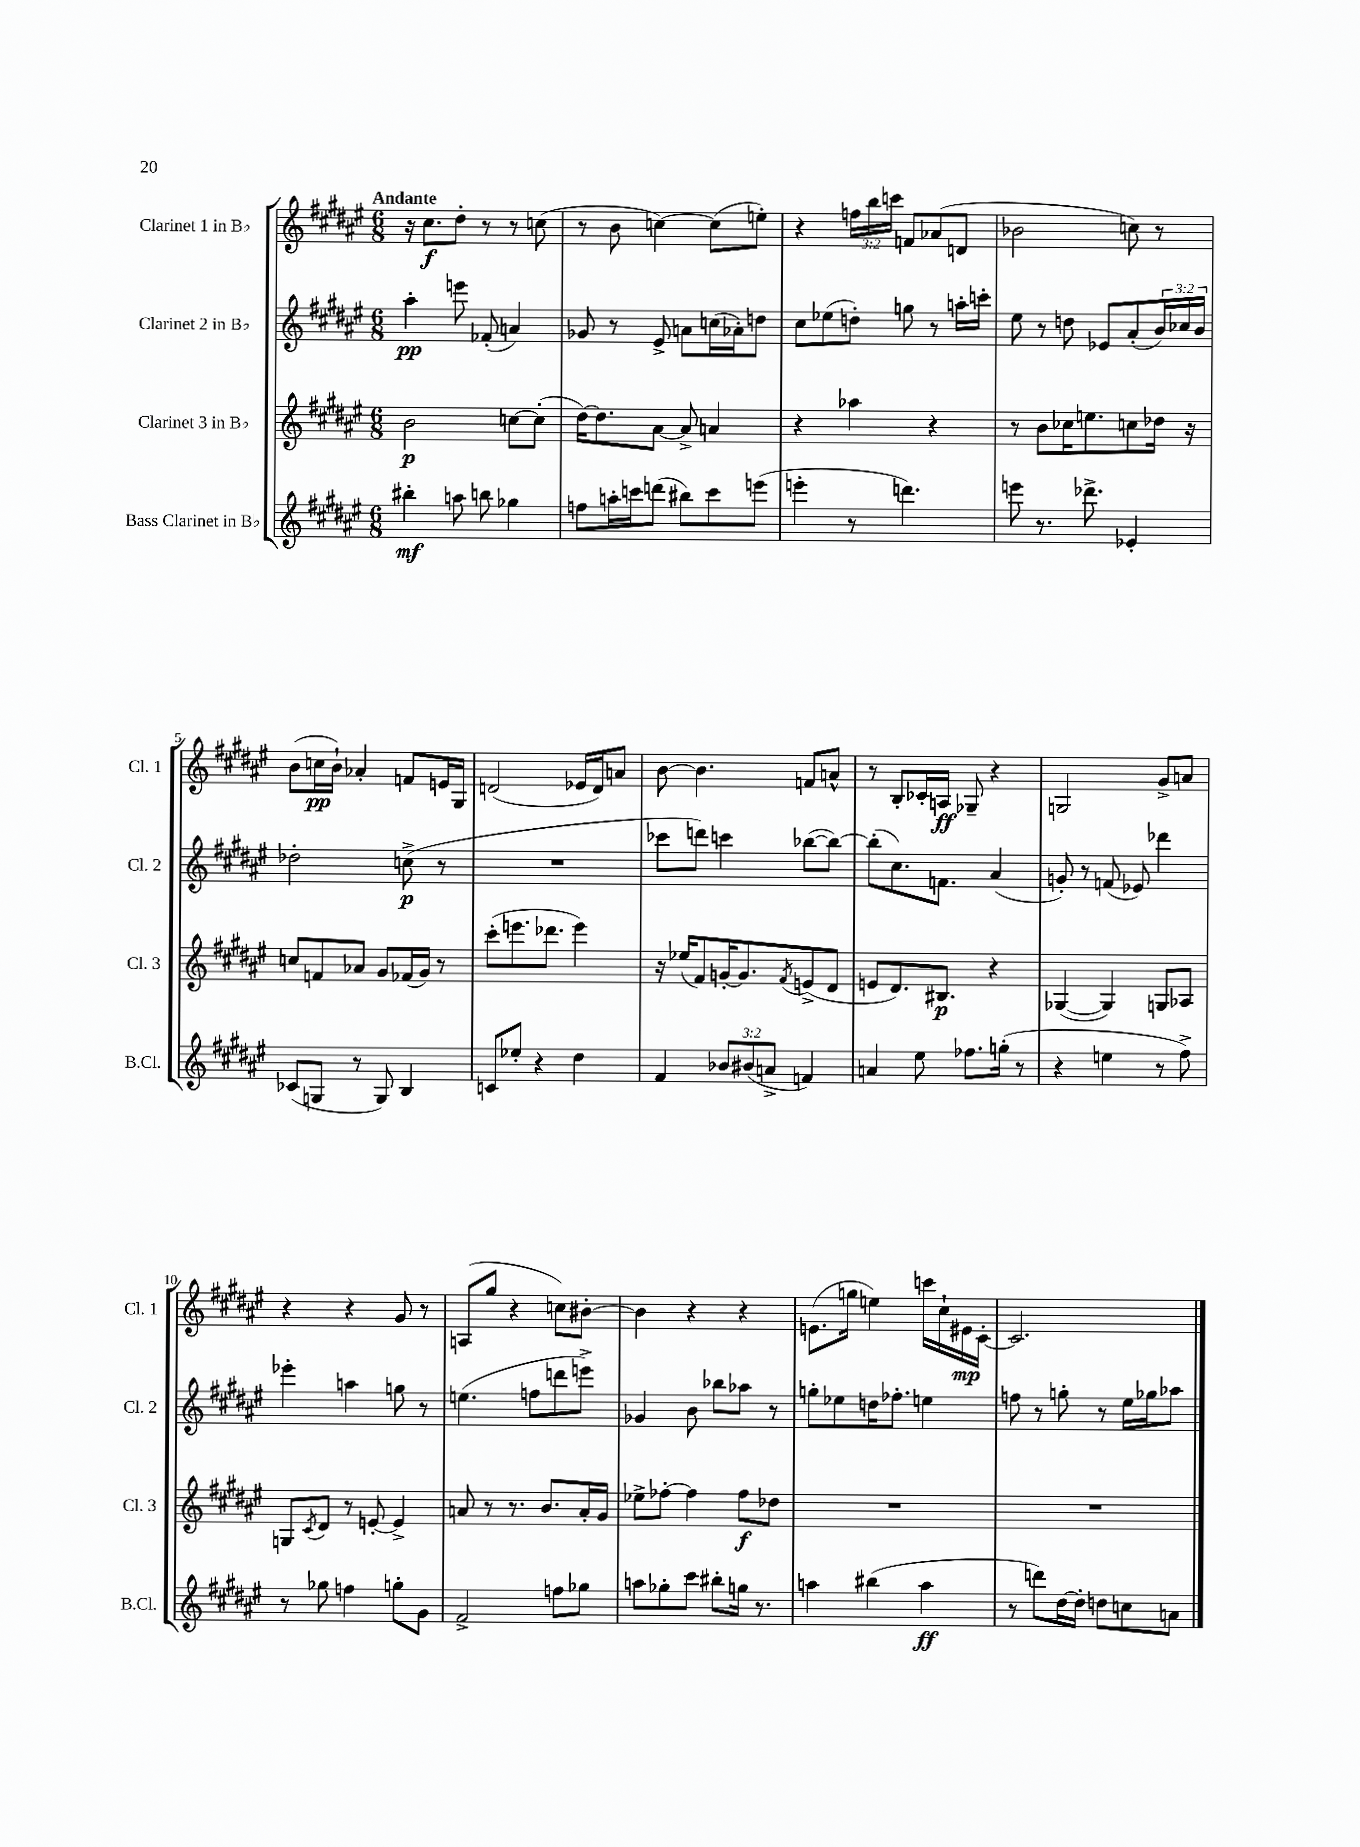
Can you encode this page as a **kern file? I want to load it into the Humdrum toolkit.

**kern	**kern	**kern	**kern
*staff4	*staff3	*staff2	*staff1
*clefG2	*clefG2	*clefG2	*clefG2
*k[f#c#g#d#a#e#]	*k[f#c#g#d#a#e#]	*k[f#c#g#d#a#e#]	*k[f#c#g#d#a#e#]
*M6/8	*M6/8	*M6/8	*M6/8
4bb#'	2b	4aa#'	16r
.	.	.	8.cc#
8aa	.	8eee	8dd#'
8bb	.	(8f-'	8r
4gg-	[8cc	4a)	8r
.	(8cc']	.	(8cc
=	=	=	=
8ff	[16dd#)	8g-	8r
.	8.dd#]	.	.
16aa'	.	8r	8b
16ccc	.	.	.
(8ddd	[8a#	8e#^	[4cc)
8bb#)	8a#^]	8a	.
8ccc	4a	(16cc	(8cc]
.	.	16a-')	.
(8eee	.	8dd	8ee')
=	=	=	=
4eee'	4r	8cc#	4r
.	.	(8ee-	.
8r	4aa-	8dd')	24ff
.	.	.	24bb
.	.	.	24ccc
4.ddd)	.	8gg	8f
.	4r	8r	(8a-
.	.	16aa'	8d
.	.	16ccc'	.
=	=	=	=
8eee	8r	8ee#	2b-
8.r	8b	8r	.
.	16cc-	8dd	.
8.ddd-^	8.ee	.	.
.	.	8e-	.
4e-'	8cc	(8a#'	8cc)
.	16dd-	24b)	8r
.	.	24cc-	.
.	16r	.	.
.	.	24b	.
=	=	=	=
(8c-	8cc	2dd-'	(8b
8G	8f	.	16cc
.	.	.	16b`)
8r	8a-	.	4a-'
8G)	8g#	.	.
4B	(16f-	(8cc^	8f
.	16g#)	.	.
.	8r	8r	16e
.	.	.	16G#
=	=	=	=
8c	(8ccc#'	2.r	(2d
8ee-'	8.eee	.	.
4r	.	.	.
.	8.ddd-	.	.
4dd#	4eee)	.	16e-
.	.	.	16d)
.	.	.	8a
=	=	=	=
4f#	16r	8ccc-	[8b
.	(16ee-	.	.
.	8f#)	8ddd)	4.b]
12b-	[16g'	4ccc	.
.	8.g]	.	.
(12b#	.	.	.
12a^	.	.	.
.	8qf#	.	.
4f)	(8e^	([8bb-	8f
.	8d#	8bb-_)	8a^^
=	=	=	=
4a	8e	(8bb-']	8r
.	8.d#)	8.cc#)	8B'
8ee#	.	.	16c-'
.	8.B#	8.f	16A
8.ff-	.	.	8G-~
.	4r	(4a#	4r
(16gg'	.	.	.
8r	.	.	.
=	=	=	=
4r	([4G-	8g')	2G
.	.	8r	.
4ee	4G-])	(8f	.
.	.	8e-)	.
8r	8G	4ddd-	8g#^
8ff#^)	8A-	.	8a
=	=	=	=
8r	8G	4eee-'	4r
.	8qc#	.	.
8gg-	8d#	.	.
4ff	8r	4aa	4r
.	[8e'	.	.
8gg'	4e^]	8gg	8g#
8g#	.	8r	8r
=	=	=	=
2f#^	8a	(4.ee	(8A
.	8r	.	8gg#
.	8.r	.	4r
.	.	8ff	.
.	8.b	.	.
8ff	.	8ddd	8cc)
8gg-	16a'	8eee^)	[8b#'
.	16g#	.	.
=	=	=	=
8aa	8ee-^	4g-	4b#]
8gg-'	[8ff-'	.	.
8ccc#	4ff-]	8b	4r
8bb#'	.	8bb-	.
16gg	8ff-	8aa-	4r
8.r	.	.	.
.	8dd-	8r	.
=	=	=	=
4aa	2.r	8gg'	(8.e
.	.	8ee-	.
.	.	.	16gg
(4bb#	.	16dd	4ee)
.	.	8.ff-'	.
4aa	.	4ee	16ccc
.	.	.	16cc#`
.	.	.	16e#
.	.	.	[16c#'
=	=	=	=
8r	2.r	8ff	2.c#]
8ddd)	.	8r	.
[16dd#	.	8gg'	.
16dd#']	.	.	.
8dd	.	8r	.
8cc	.	16ee#	.
.	.	16gg-	.
8a	.	8aa-	.
==	==	==	==
*-	*-	*-	*-
